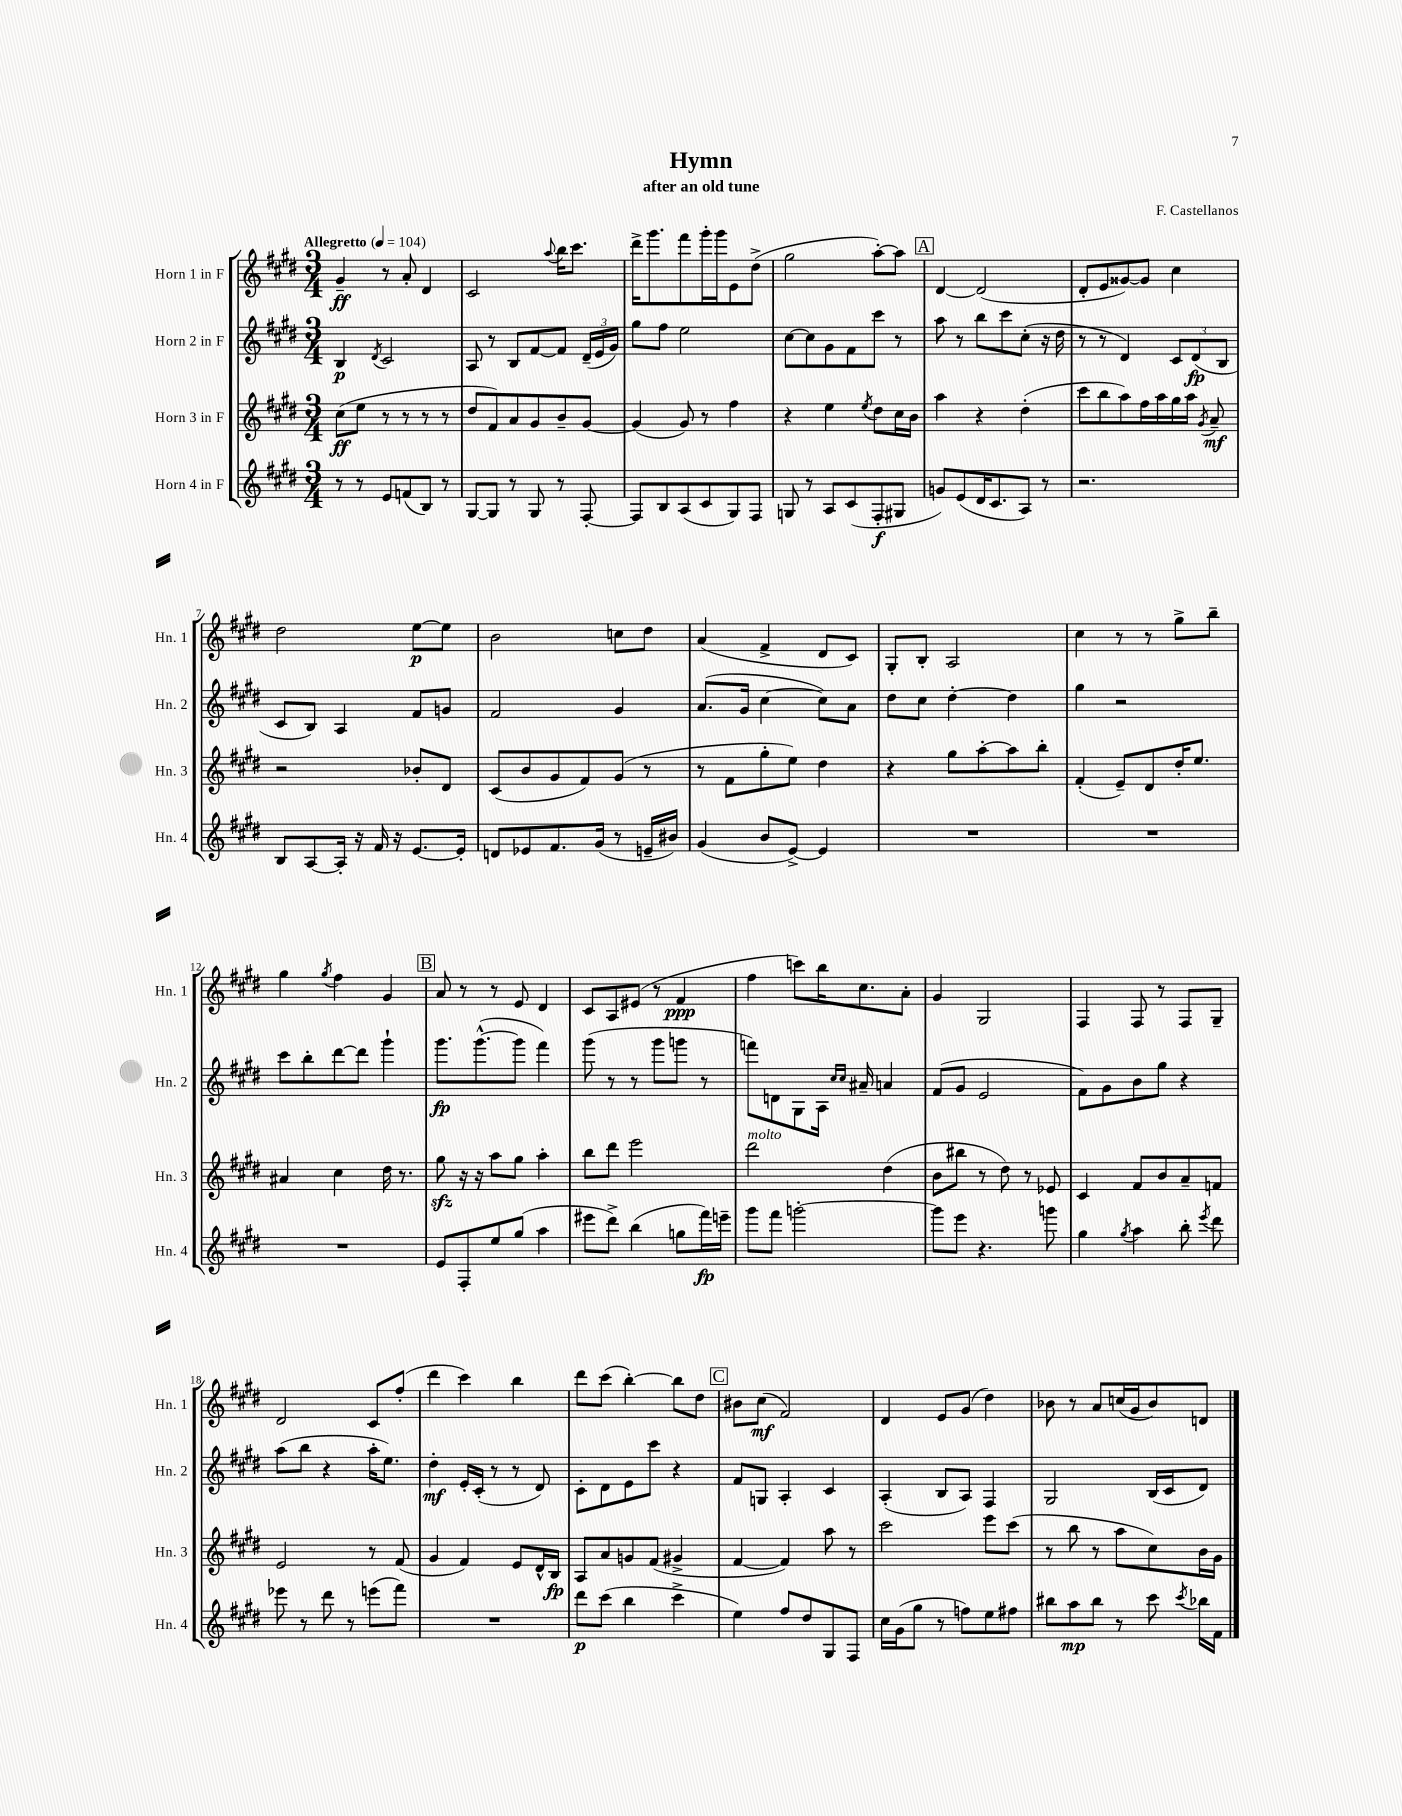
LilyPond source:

\header { title = "Hymn" composer = "F. Castellanos" subtitle = "after an old tune" }
<<
\new StaffGroup <<
\new Staff = "s0" \with { instrumentName = "Horn 1 in F" shortInstrumentName = "Hn. 1" } {
    \clef treble \key e \major \numericTimeSignature \time 3/4 \tempo "Allegretto" 4 = 104
    \autoBeamOff gis'4--\ff r8 a'8-. dis'4 |
    cis'2 \appoggiatura { a''8 } b''16[ cis'''8.] |
    dis'''16[-> gis'''8. fis'''8 gis'''16-. gis'''16 e'8 dis''8]->( |
    gis''2 a''8[~-.) a''8] |
    \mark \markup { \box "A" } dis'4~ dis'2( |
    dis'8[-. e'8 gisis'8~) gisis'8] cis''4 |
    dis''2 e''8[~\p e''8] |
    b'2 c''8[ dis''8] |
    a'4( fis'4-> dis'8[ cis'8]) |
    gis8[-. b8]-. a2 |
    cis''4 r8 r8 gis''8[-> b''8]-- |
    gis''4 \acciaccatura { gis''8 } fis''4 gis'4 |
    \mark \markup { \box "B" } a'8 r8 r8 e'8 dis'4 |
    cis'8[ a8 eis'8]( r8 fis'4\ppp |
    fis''4 c'''8[) b''16 cis''8. a'8]-. |
    gis'4 gis2 |
    fis4 fis8 r8 fis8[ gis8]-- |
    dis'2 cis'8[ fis''8]-.( |
    dis'''4 cis'''4) b''4 |
    dis'''8[ cis'''8]( b''4~-.) b''8[ dis''8] |
    \mark \markup { \box "C" } bis'8[ cis''8]\mf( fis'2) |
    dis'4 e'8[ gis'8]( dis''4) |
    bes'8 r8 a'8[ c''16( gis'16 bes'8) d'8] \bar "|." |
}
\new Staff = "s1" \with { instrumentName = "Horn 2 in F" shortInstrumentName = "Hn. 2" } {
    \clef treble \key e \major \numericTimeSignature \time 3/4
    \autoBeamOff b4\p \acciaccatura { dis'8 } cis'2 |
    a8 r8 b8[ fis'8~ fis'8] \tuplet 3/2 { dis'16[--( e'16 gis'16]) } |
    gis''8[ fis''8] e''2 |
    cis''8[~ cis''8 gis'8 fis'8 cis'''8] r8 |
    \mark \markup { \box "A" } a''8 r8 b''8[ cis'''8 cis''8]-.( r16 dis''16 |
    r8 r8 dis'4) \tuplet 3/2 { cis'8[ dis'8\fp( b8] } |
    cis'8[ b8]) a4 fis'8[ g'8] |
    fis'2 gis'4 |
    a'8.[( gis'16] cis''4~ cis''8[) a'8] |
    dis''8[ cis''8] dis''4~-. dis''4 |
    gis''4 r2 |
    cis'''8[ b''8-. dis'''8~ dis'''8] gis'''4-! |
    \mark \markup { \box "B" } gis'''8.[\fp gis'''8.~-^( gis'''8] fis'''4) |
    gis'''8( r8 r8 gis'''8[ g'''8] r8 |
    f'''8[) d'8 gis8 a16] \grace { cis''16[ cis''16] } ais'16-- a'4 |
    fis'8[( gis'8] e'2 |
    fis'8[) gis'8 b'8 gis''8] r4 |
    a''8[( b''8] r4 a''16[-. e''8.]) |
    dis''4-.\mf e'16[-. cis'16]-.( r8 r8 dis'8) |
    cis'8[-. dis'8 e'8 cis'''8] r4 |
    \mark \markup { \box "C" } fis'8[ g8] a4-. cis'4 |
    a4-.( b8[ a8]) fis4 |
    gis2 b16[( cis'16 dis'8]) \bar "|." |
}
\new Staff = "s2" \with { instrumentName = "Horn 3 in F" shortInstrumentName = "Hn. 3" } {
    \clef treble \key e \major \numericTimeSignature \time 3/4
    \autoBeamOff cis''8[\ff( e''8] r8 r8 r8 r8 |
    dis''8[ fis'8) a'8 gis'8 b'8-- gis'8]~ |
    gis'4( gis'8) r8 fis''4 |
    r4 e''4 \acciaccatura { e''8 } dis''8[ cis''16 b'16] |
    \mark \markup { \box "A" } a''4 r4 dis''4-.( |
    cis'''8[ b''8 a''8) fis''16 a''16 gis''16 a''16] \acciaccatura { gis'8 } a'8--\mf |
    r2 bes'8[-. dis'8] |
    cis'8[( b'8 gis'8 fis'8) gis'8]( r8 |
    r8 fis'8[ gis''8-. e''8]) dis''4 |
    r4 gis''8[ a''8~-. a''8 b''8]-. |
    fis'4-.( e'8[--) dis'8 dis''16-. e''8.] |
    ais'4 cis''4 dis''16 r8. |
    \mark \markup { \box "B" } gis''8\sfz r16 r16 a''8[ gis''8] a''4-. |
    b''8[ dis'''8] e'''2 |
    dis'''2^\markup { \italic "molto" } dis''4( |
    b'8[ bis''8] r8 dis''8) r8 ees'8 |
    cis'4 fis'8[ b'8 a'8-- f'8] |
    e'2 r8 fis'8( |
    gis'4 fis'4) e'8[ dis'16-^ b16]\fp |
    a8[ a'8 g'8 fis'8]( gis'4-> |
    \mark \markup { \box "C" } fis'4~ fis'4) a''8 r8 |
    cis'''2 e'''8[ cis'''8]( |
    r8 b''8 r8 a''8[ cis''8) b'16 gis'16] \bar "|." |
}
\new Staff = "s3" \with { instrumentName = "Horn 4 in F" shortInstrumentName = "Hn. 4" } {
    \clef treble \key e \major \numericTimeSignature \time 3/4
    \autoBeamOff r8 r8 e'8[ f'8( b8]) r8 |
    gis8[~ gis8] r8 gis8 r8 fis8~-. |
    fis8[ b8 a8( cis'8 gis8) fis8] |
    g8 r8 a8[ cis'8( fis8-.\f gis8] |
    \mark \markup { \box "A" } g'8[) e'8( dis'16 cis'8. a8]) r8 |
    r2. |
    b8[ a8~ a16]-. r16 fis'16 r16 e'8.[~ e'16]-. |
    d'8[ ees'8 fis'8. gis'16]( r8 e'16[-- bis'16]) |
    gis'4( b'8[ e'8]~->) e'4 |
    R2. |
    R2. |
    R2. |
    \mark \markup { \box "B" } e'8[ fis8-. e''8 gis''8]( a''4 |
    eis'''8[ dis'''8]->) b''4( g''8[ fis'''16\fp) e'''16]-- |
    gis'''8[ fis'''8] g'''2~-. |
    g'''8[ e'''8] r4. g'''8 |
    gis''4 \acciaccatura { gis''8 } a''4 b''8-. \acciaccatura { e'''8 } dis'''8 |
    ees'''8 r8 dis'''8 r8 e'''8[( fis'''8]) |
    R2. |
    dis'''8[\p cis'''8]( b''4 cis'''4-> |
    \mark \markup { \box "C" } e''4) fis''8[ dis''8 gis8 fis8] |
    cis''16[ gis'16( gis''8] r8 f''8[) e''8 fis''8] |
    bis''8[ a''8\mp bis''8] r8 cis'''8 \acciaccatura { cis'''8 } bes''16[ fis'16] \bar "|." |
}
>>
>>
